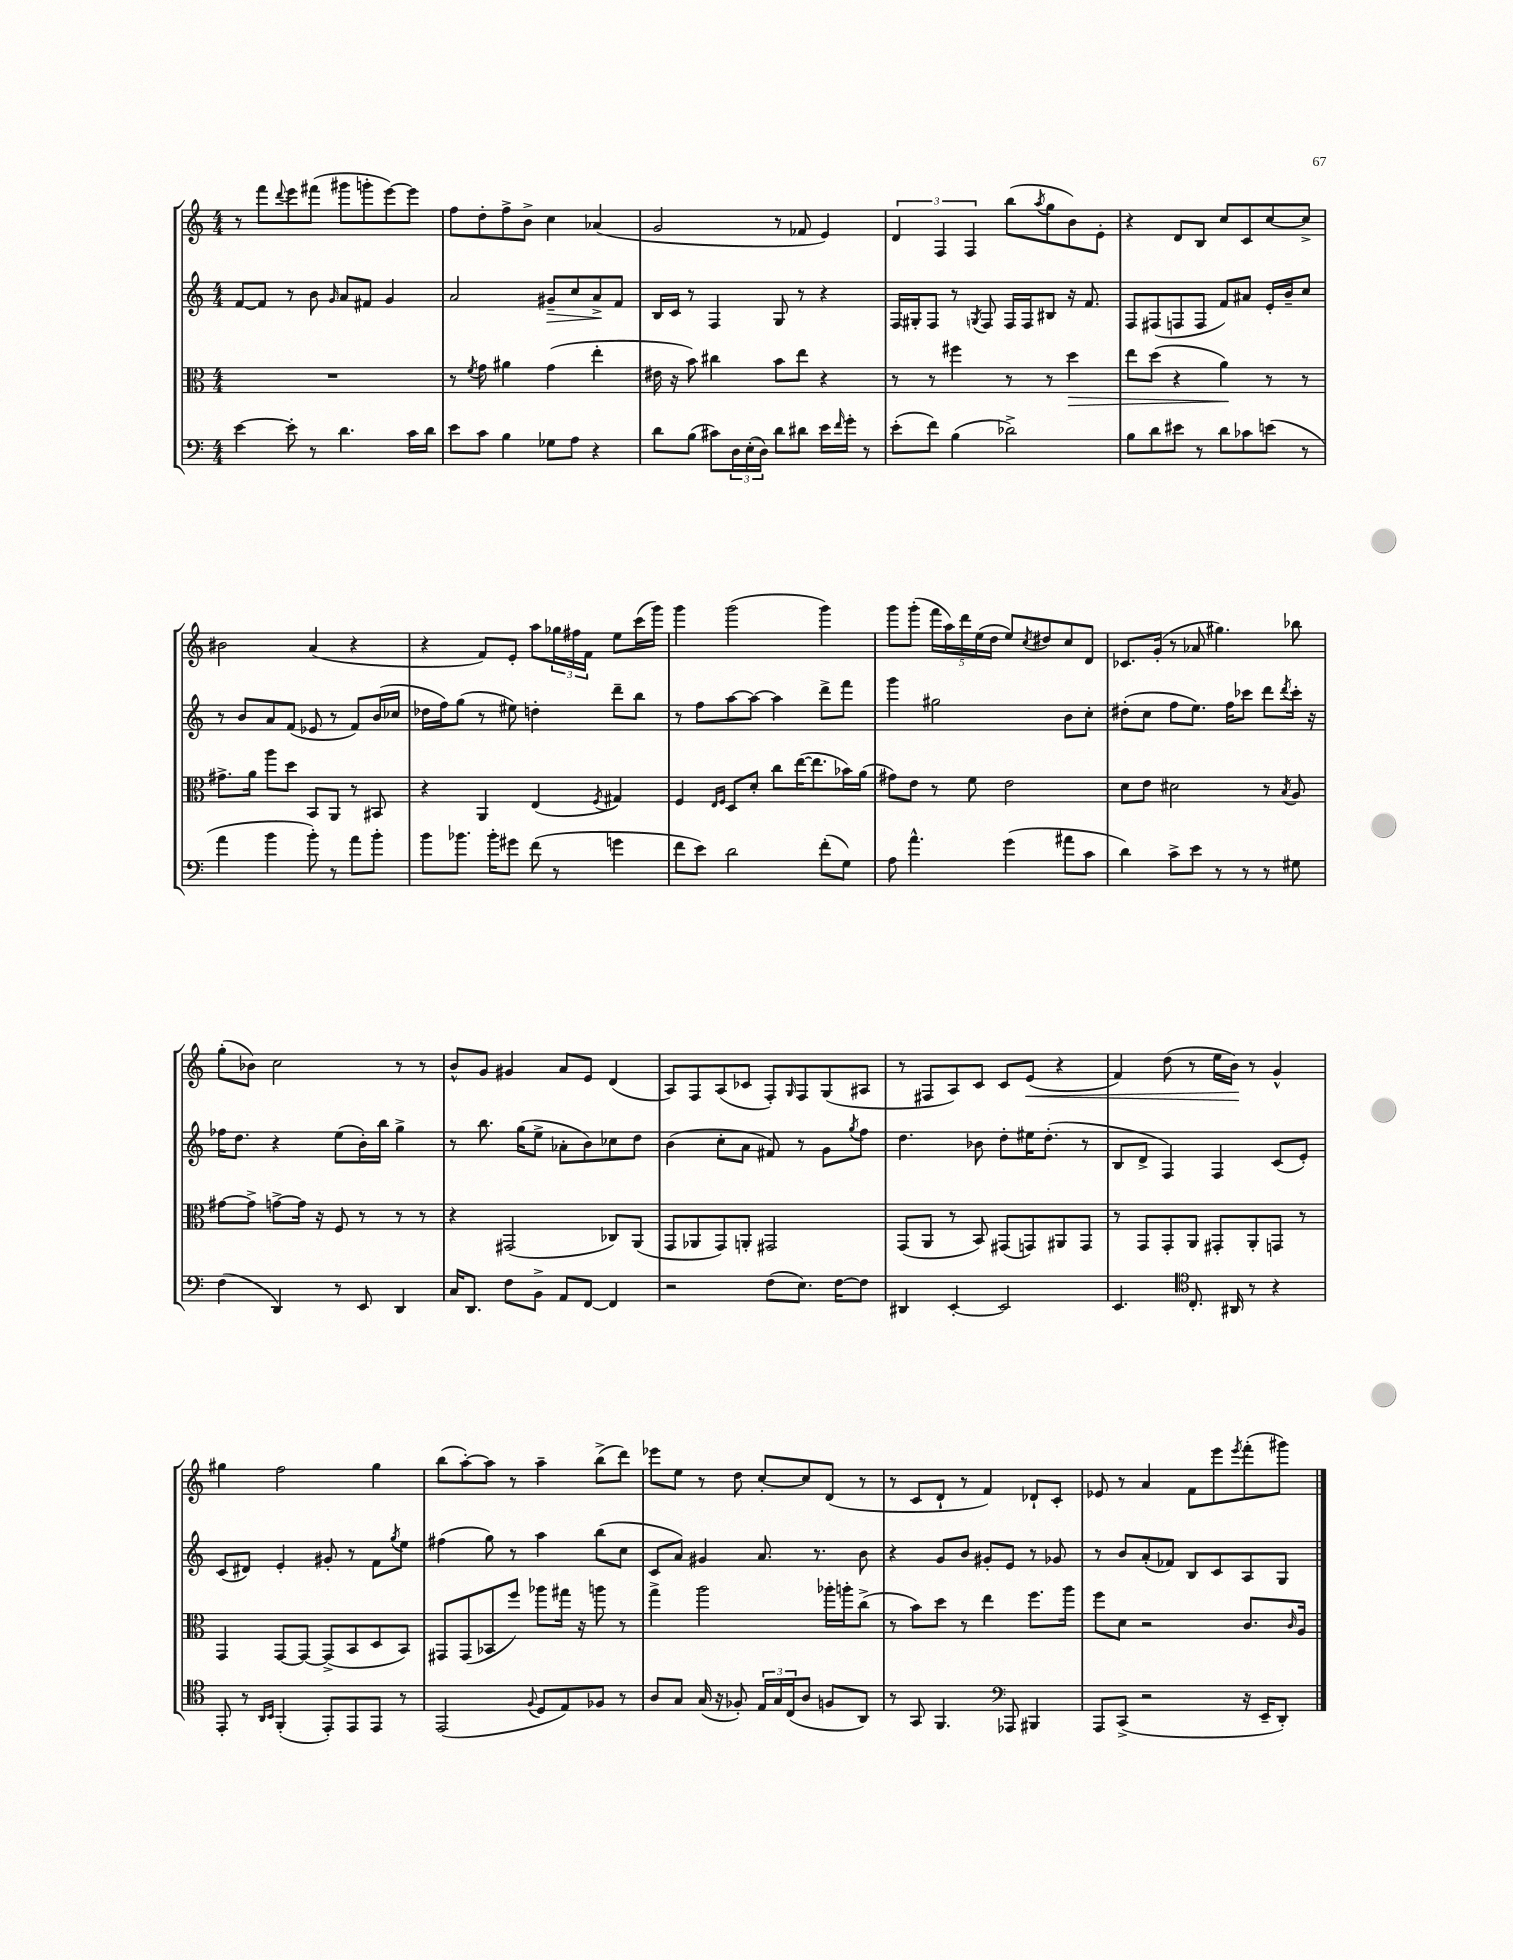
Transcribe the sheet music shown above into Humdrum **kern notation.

**kern	**kern	**kern	**kern
*staff4	*staff3	*staff2	*staff1
*clefF4	*clefC3	*clefG2	*clefG2
*k[]	*k[]	*k[]	*k[]
*M4/4	*M4/4	*M4/4	*M4/4
[4e	1r	[8f	8r
.	.	8f]	8fff
.	.	.	8qqddd
8e']	.	8r	8eee
8r	.	8b	(8fff#
.	.	16qqg	.
4.d	.	8a	8ggg#
.	.	8f#	8ggg'
.	.	4g	[8eee)
16c	.	.	8eee]
16d	.	.	.
=	=	=	=
8e	8r	2a	8ff
.	8qf	.	.
8c	8g	.	8dd'
4B	4a#	.	8ff^
.	.	.	8b^
8G-	(4g	8g#~	4cc
8A	.	8cc	.
4r	4ee'	8a^	(4a-
.	.	8f	.
=	=	=	=
8d	16e#	16B	2g
.	16r	16c	.
(8B	8b)	8r	.
8c#)	4cc#	4F	.
24D	.	.	.
(24E'	.	.	.
24D)	.	.	.
8d	8b	8G	8r
8d#	8ee	8r	8f-
16e	4r	4r	4e)
16qqf	.	.	.
16g'	.	.	.
8r	.	.	.
=	=	=	=
(8e'	8r	16F	6d
.	.	16G#'	.
8f)	8r	8F	.
.	.	.	6F
(4B	4ff#	8r	.
.	.	.	6F
.	.	8qG	.
.	.	8F	.
2d-^)	8r	16F	(8bb
.	.	16F	.
.	.	.	8qaa
.	8r	8B#	8gg
.	4dd	16r	8b)
.	.	8.f	.
.	.	.	8e'
=	=	=	=
8B	8ee	8F	4r
8d	(8dd	(8F#	.
8e#	4r	8F	8d
8r	.	8F	8B
8d	4a)	8f)	8cc
8c-	.	8a#	8c
(8e	8r	16e'	[8cc
.	.	16b~	.
8r	8r	8cc	8cc^]
=	=	=	=
4a	8.g#^	8r	2b#
.	.	8b	.
.	16a	.	.
4b	8aa	8a	.
.	8dd	(8f	.
8b')	8BB	8e-	(4a
8r	8AA	8r	.
8a	8r	8f)	4r
8b'	8BB#	(16b	.
.	.	16cc-	.
=	=	=	=
8b	4r	16dd-	4r
.	.	16ff)	.
8.b-	.	(8gg	.
.	4AA	8r	8f)
16b-'	.	.	.
8g#	.	8ee#)	8e'
(8f	(4E	4dd'	8aa
8r	.	.	24gg-
.	.	.	24ff#
.	.	.	24f
.	8qF	.	.
4g	4G#)	8ddd~	8ee
.	.	8bb	(16ccc
.	.	.	16ggg)
=	=	=	=
8f	4F	8r	4ggg
8e)	.	8ff	.
.	16qqE	.	.
.	16qqF	.	.
2d	8D	[8aa	(2ggg
.	8d'	8aa_	.
.	8cc	4aa]	.
.	([16ee	.	.
.	8.ee]	.	.
(8f'	.	8ddd^	4ggg)
8G)	16b-)	8fff	.
.	(16a	.	.
=	=	=	=
8A	8g#)	4ggg	8ggg
4.a^^	8e	.	(8ggg'
.	8r	2gg#	20fff
.	.	.	20aa)
.	.	.	20ddd
.	8f	.	.
.	.	.	(20ee
.	.	.	20dd
(4g	2e	.	8ee)
.	.	.	8qcc
.	.	.	8dd#
8a#	.	8b	8cc
8c	.	8cc'	8d
=	=	=	=
4d)	8d	(8dd#'	8.c-
.	8e	8cc	.
.	.	.	(16g'
8c^	2d#	8ff	8r
8e	.	8.ee)	8a-
8r	.	.	4.gg#)
.	.	16ff	.
8r	.	8ccc-	.
8r	8r	8ddd	.
.	8qB	8qddd	.
8G#	8A	16ccc-'	8bb-
.	.	16r	.
=	=	=	=
(4F	[8g#	16ff-	(8gg'
.	.	8.dd	.
.	8g#^]	.	8b-)
4DD)	[8g^	4r	2cc
.	16g]	.	.
.	16r	.	.
8r	8F	(8ee	.
8EE	8r	16b')	.
.	.	16bb	.
4DD	8r	4gg^	8r
.	8r	.	8r
=	=	=	=
16C	4r	8r	8b^^
8.DD	.	.	.
.	.	8.bb	8g
8F	(2GG#	.	4g#
.	.	(16gg	.
8BB^	.	8ee^	.
8AA	.	8a-'	8a
[8FF	.	8b)	8e
4FF]	8C-)	8cc-	(4d
.	(8AA	8dd	.
=	=	=	=
2r	8GG	(4b	8A)
.	8AA-	.	8F
.	8GG)	8cc'	(8A
.	8AA'	8a	8c-
(8F	2GG#	8f#)	8F')
.	.	.	16qqG
8.E)	.	8r	8F
.	.	8g	(8G
[16F	.	.	.
.	.	8qgg	.
8F]	.	8ff	8A#
=	=	=	=
4DD#	(8GG	4.dd	8r
.	8AA	.	8F#
[4EE'	8r	.	8A)
.	8BB)	8b-	8c
2EE]	(8GG#	8dd'	8c
.	8GG)	16ee#	(8e
.	.	(8.dd'	.
.	8AA#	.	4r
.	8GG	8r	.
=	=	=	=
4.EE	8r	8B	4f)
.	8GG	8d^	.
.	8GG'	4F)	(8dd
*clefC4	*	*	*
8.C'	8AA	.	8r
.	8GG#'	4F	16ee
16AA#	.	.	16b)
8r	8AA'	.	8r
4r	8GG	(8c	4g^^
.	8r	8e')	.
=	=	=	=
8EE'	4GG	(8c	4gg#
8r	.	8d#)	.
16qqAA	.	.	.
16qqBB	.	.	.
(4FF'	[8GG	4e'	2ff
.	8GG_	.	.
8EE')	(8GG^]	8g#'	.
8EE	8BB	8r	.
8EE	8D	8f	4gg#
.	.	8qgg	.
8r	8BB)	8ee	.
=	=	=	=
(2EE	8GG#	(4ff#	(8bb
.	(8GG#	.	[8aa')
.	8BB-	8gg)	8aa]
.	8ff)	8r	8r
8qqF	.	.	.
8D	8aa-	4aa	4aa~
8E)	16gg#	.	.
.	16r	.	.
8F-	8aa	(8bb	(8bb^
8r	8r	8cc	8ddd)
=	=	=	=
8A	4gg^	8c	8eee-
8G	.	8a)	8ee
(16G	2aa	4g#	8r
16r	.	.	.
8F-')	.	.	8dd
24E	.	8.a	[8cc'
24G	.	.	.
(24C	.	.	.
8A	.	.	8cc]
.	.	8.r	.
8F	16aa-'	.	(8d
.	16aa'	.	.
8AA)	(8cc^	8b	8r
=	=	=	=
8r	8r	4r	8r
8GG	8b)	.	8c
4.FF	8dd	8g	8d`
.	8r	8b	8r
.	4ee	8g#'	4f)
*clefF4	*	*	*
8AAA-	.	8e	.
4BBB#	8.ff	8r	8d-`
.	.	8g-	8c'
.	16aa	.	.
=	=	=	=
8AAA	8ff	8r	8e-
(8CC^	8d	8b	8r
2r	2r	(8a'	4a
.	.	8f-)	.
.	.	8B	8f
.	.	8c	8eee
.	.	.	8qeee
16r	8.c	8A	(8fff'
16EE~	.	.	.
8DD')	.	8G	8ggg#)
.	16qqc	.	.
.	16A	.	.
==	==	==	==
*-	*-	*-	*-
